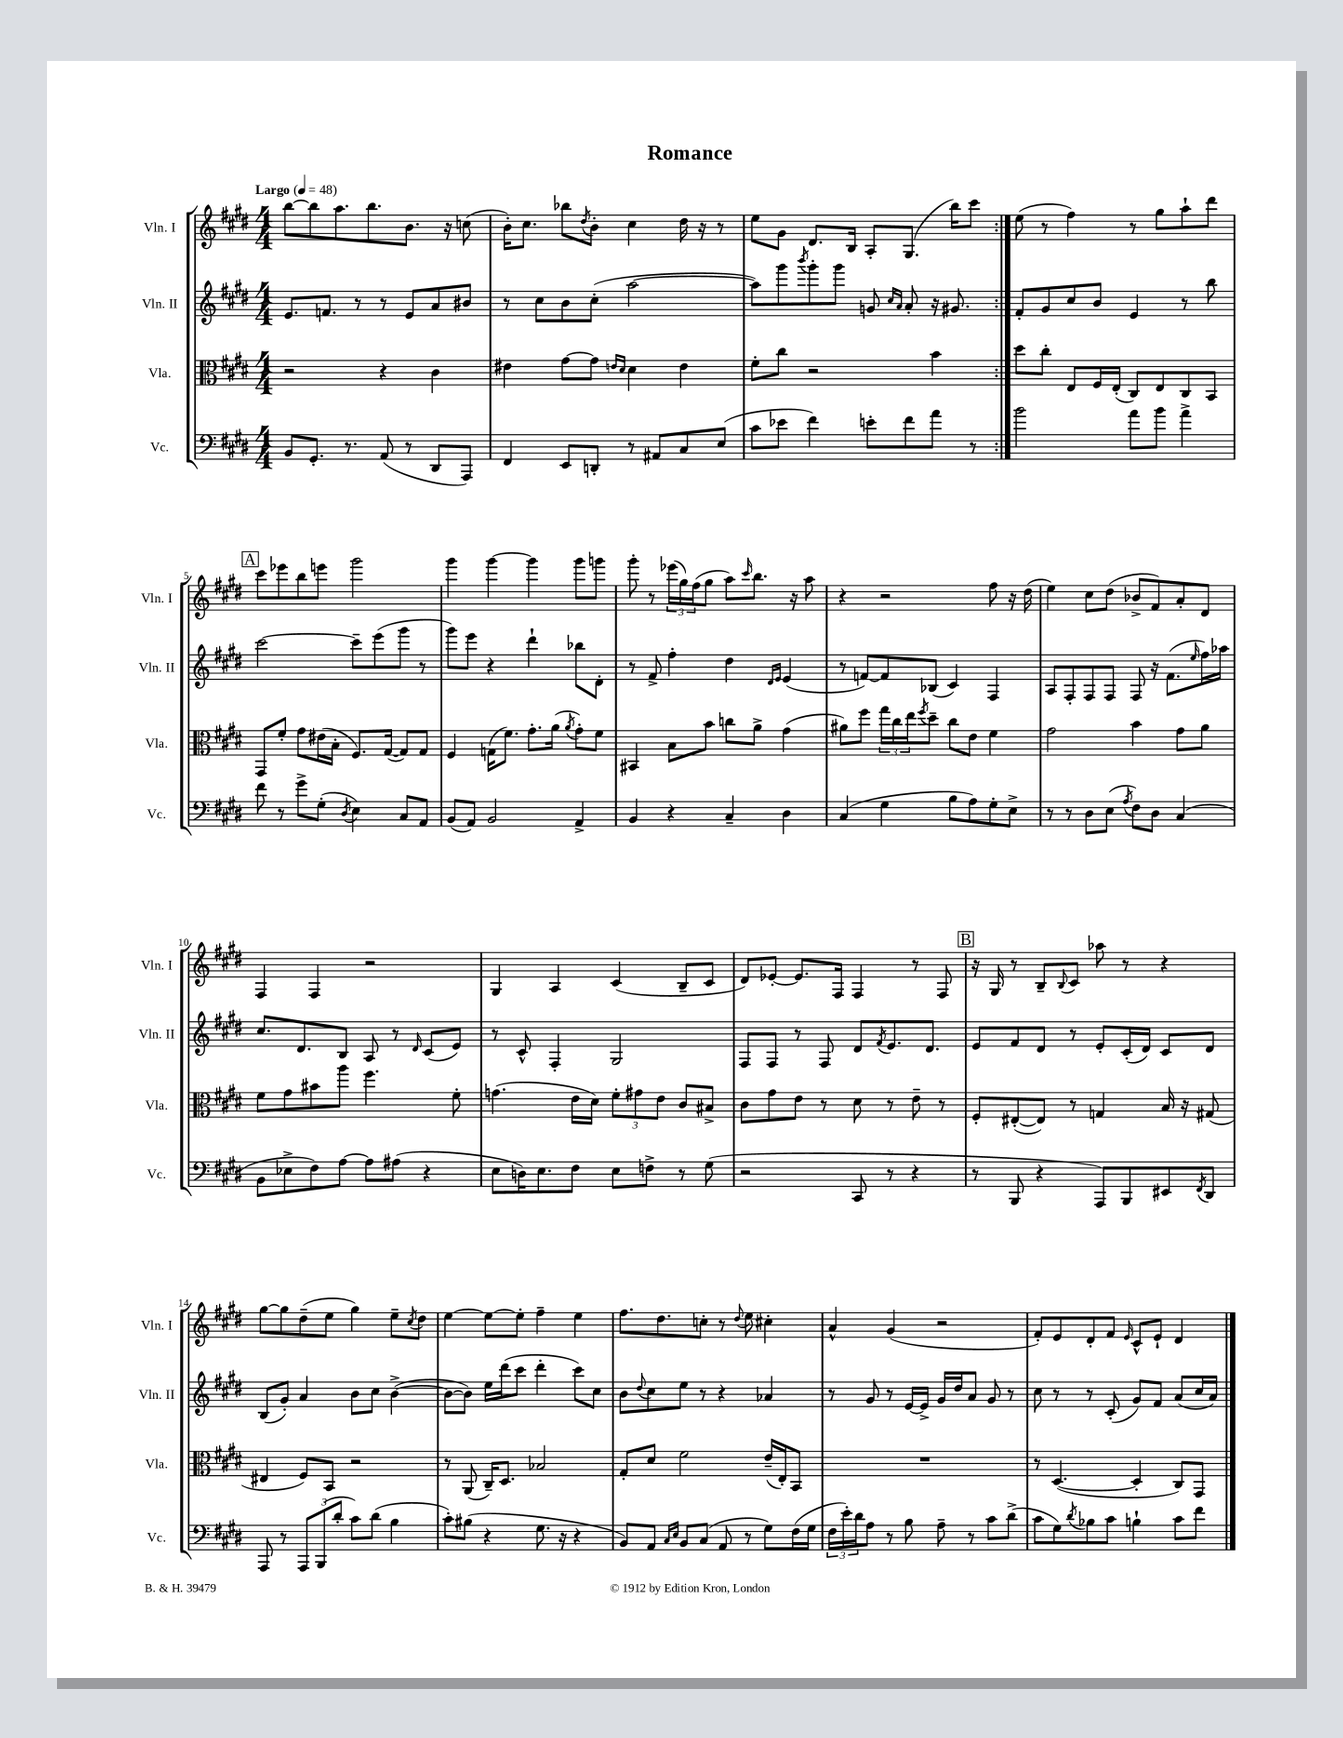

**kern	**kern	**kern	**kern
*part4	*part3	*part2	*part1
*staff4	*staff3	*staff2	*staff1
*I"Vc.	*I"Vla.	*I"Vln. II	*I"Vln. I
*I'Vc.	*I'Vla.	*I'Vln. II	*I'Vln. I
*clefF4	*clefC3	*clefG2	*clefG2
*k[f#c#g#d#]	*k[f#c#g#d#]	*k[f#c#g#d#]	*k[f#c#g#d#]
*M4/4	*M4/4	*M4/4	*M4/4
*MM48	*MM48	*MM48	*MM48
=1	=1	=1	=1
!	!	!	!LO:TX:a:B:t=Largo
8BB/L	2r	8.e/L	[8bb\L
8.GG#'/J	.	.	8bb\]
.	.	8.fn/J	.
.	.	.	8.aa\
8.r	.	.	.
.	.	8r	.
.	.	.	8.bb\
(8AA/	4r	8r	.
8r	.	8e/L	8.b\J
8DD#/L	4c#\	8a/	.
.	.	.	16r
8AAA/J)	.	8b#X/J	(8ccn\
=2	=2	=2	=2
4FF#/	4e#X\	8r	16b'\KL)
.	.	.	8.cc#\J
.	.	8cc#\L	.
8EE/L	[8g#\L	8b\	8bb-X\L
.	.	.	8qdd#/
8DDn'/J	8g#\J]	(8cc#'\J	8b'\J
.	16qqen/LL	.	.
.	16qqd#/JJ	.	.
8r	4d#\	[2aa\	4cc#\
8AA#X/L	.	.	.
8C#/	4e\	.	16dd#\
.	.	.	16r
(8E/J	.	.	8r
=3	=3	=3	=3
8c#\L	8f#'\L	8aa\L])	8ee\L
8e-X\J	8cc#\J	8ggg#\	8g#\J
.	.	8qbbb/	.
4f#\)	2r	8ggg#'\	8.d#/L
.	.	8ggg#\J	.
.	.	.	16B/Jk
8en'\L	.	8gn/	8A'/L
.	.	16qqcc#/LL	.
.	.	16qqa/JJ	.
8f#\	.	8a'/	(8.G#/J
8a\J	4b\	16r	.
.	.	8.g#X/	16bb\KL)
8r	.	.	8ccc#\J
=4:|!	=4:|!	=4:|!	=4:|!
2b\	8dd#\L	8f#'/L	(8ee\
.	8cc#'\J	8g#/	8r
.	8E/L	8cc#/	4ff#\)
.	16F#/L	8b/J	.
.	(16E'/JJ	.	.
8a\L	8C#/L)	4e/	8r
8b\J	8E/	.	8gg#\L
4a^\	8C#/	8r	8aa`\
.	8BB/J	8bb\	8ddd#\J
!!LO:LB:g=z
!!LO:REH:place=s1:t=A
=5	=5	=5	=5
8f#\	8GG#/L	[2ccc#\	8ccc#\L
8r	8f#'/J	.	8eee-X\
8g#^\L	8g#\L	.	8bb\
(8G#'\J	(16e#X\L	.	8eeen\J
.	16B'\JJ	.	.
8qD#/	.	.	.
4E\)	8.F#/L)	8ccc#~\L]	2ggg#\
.	.	(8eee\	.
.	([16G#/Jk	.	.
8C#/L	8G#/L])	8ggg#\J	.
8AA/J	8G#/J	8r	.
=6	=6	=6	=6
(8BB/L	4F#/	8ggg#\L)	4ggg#\
8AA/J)	.	8eee\J	.
2BB/	(16Gn\KL	4r	[4ggg#\
.	8.f#\J)	.	.
.	8.g#'\L	4ddd#`\	4ggg#\]
.	(16a\Jk	.	.
.	8qa/	.	.
4AA^/	8g#'\L)	8bb-X\L	8ggg#\L
.	8f#\J	8d#'\J	8gggn\J
=7	=7	=7	=7
4BB/	4BB#X/	8r	8ggg#'\
.	.	8f#^/	8r
4r	8B\L	4ff#'\	(24eee-X\LL
.	.	.	24gg#\)
.	.	.	(24ff#\J
.	8b\J	.	8gg#\J
4C#~/	8ccn\L	4dd#\	8aa\L)
.	.	.	16qqccc#/
.	8a^\J	.	8.bb\J
.	.	16qqd#/LL	.
.	.	16qqe/JJ	.
4D#\	(4g#\	(4e/	.
.	.	.	16r
.	.	.	8aa\
=8	=8	=8	=8
(4C#/	8a#X\L)	8r	4r
.	8ff#\J	[8fn/L)	.
4G#\	24gg#\LL	8f/]	2r
.	24cc#\	.	.
.	24ee\J	.	.
.	8qff#/	.	.
.	8dd#~\J	(8B-X/J	.
8B\L	8cc#\L	4c#/)	.
8A\)	8e\J	.	.
8G#'\	4f#\	4F#/	8ff#\
8E^\J	.	.	16r
.	.	.	(16dd#\
=9	=9	=9	=9
8r	2g#\	8A/L	4ee\)
8r	.	8F#'/	.
8D#\L	.	8F#/	8cc#\L
(8E\J	.	8F#/J	(8dd#\J
8qA/	.	.	.
8F#\L)	4b\	8F#/	8b-X^/L
8D#\J	.	16r	8f#/)
.	.	(8.f#\L	.
(4C#/	8g#\L	.	8a'/
.	.	16qqee/	.
.	8a\J	16ff#\L)	8d#/J
.	.	16aa-X\JJ	.
!!LO:LB:g=z
=10	=10	=10	=10
8BB\L	8f#\L	8.cc#/L	4F#/
8E-X^\	8g#\	.	.
.	.	8.d#/	.
8F#\)	8b#X\	.	4F#/
[8A\J	8aa\J	8B/J	.
8A\L]	4.ff#\	8A/	2r
(8A#X\J	.	8r	.
.	.	16qqd#/	.
4r	.	(8c#/L	.
.	8f#'\	8e/J)	.
=11	=11	=11	=11
8E\L	(4.gn\	8r	4G#/
16Dn\K)	.	8c#^^/	.
8.E\	.	.	.
.	.	4F#'/	4A/
8F#\J	16e\LL	.	.
.	16d#\JJ)	.	.
8E\L	12f#'\L	2G#/	(4c#/
.	12g#X\	.	.
8Fn^\J	.	.	.
.	12e\J	.	.
8r	8c#/L	.	8B~/L
(8G#\	8B#X^/J	.	8c#/J
=12	=12	=12	=12
2r	8c#\L	8F#/L	8d#/L)
.	8g#\	8F#/J	[8e-X'/J
.	8e\J	8r	8.e-/L]
.	8r	8F#/	.
.	.	.	16F#/Jk
8CC#/	8d#\	8d#/L	4F#/
.	.	8qf#/	.
8r	8r	8.e/	.
4r	8e~\	.	8r
.	.	8.d#/J	.
.	8r	.	8F#/
!!LO:REH:place=s1:t=B
=13	=13	=13	=13
8r	8F#'/L	8e/L	16r
.	.	.	16G#/
8BBB/	([8E#X'/	8f#/	8r
4r	8E#/J])	8d#/J	8B~/L
.	.	.	8qqB/
.	8r	8r	8c#/J
8AAA/L)	4Gn/	8e'/L	8aa-X\
8BBB/	.	(16c#'/L	8r
.	.	16d#/JJ)	.
8EE#X/	16B/	8c#/L	4r
.	16r	.	.
8qFF#/	.	.	.
8DD#/J	(8G#X/	8d#/J	.
!!LO:LB:g=z
=14	=14	=14	=14
8AAA/	4E#X/	(8B/L	[8gg#\L
8r	.	8g#'/J)	8gg#\]
12AAA/L	8F#/L)	4a/	(8dd#~\
(12BBB/	.	.	.
.	8BB/J	.	8ee\J
12d#'/J	.	.	.
8c#\L)	2r	8b\L	4gg#\)
(8d#\J	.	8cc#\J	.
4B\	.	([4b^\	8ee~\L
.	.	.	8qcc#/
.	.	.	8dd#\J
=15	=15	=15	=15
8c#'\L)	8r	8b\L_	[4ee\
(8B#X\J	(8AA/	8b\J])	.
4r	16C#~/KL)	16ee\LL	8ee\L_
.	8.D#/J	(16ddd#\J	.
.	.	8ccc#\J	8ee'\J]
8.G#\	2B-X/	4ddd#'\	4ff#~\
16r	.	.	.
4r	.	8ccc#\L)	4ee\
.	.	8cc#\J	.
=16	=16	=16	=16
8BB/L)	8G#'/L	8b\L	8.ff#\L
.	.	8qqdd#/	.
8AA/J	8d#/J	8cc#\	.
.	.	.	8.dd#\
16qqC#/LL	.	.	.
16qqE/JJ	.	.	.
8BB/L	2f#\	8ee\J	.
(8C#/J	.	8r	8ccn'\J
8AA/	.	4r	8r
.	.	.	8qqdd#/
8r	.	.	8ee\
8G#\L)	(16e~/LL	4a-X/	4cc#X'\
.	16E'/J)	.	.
(16F#\L	8BB/J	.	.
16G#\JJ	.	.	.
=17	=17	=17	=17
24F#\LL	1r	8r	4a^^/
24e'\)	.	.	.
24d#\J	.	.	.
8A\J	.	8g#/	.
8r	.	8r	(4g#/
8B\	.	[16e/LL	.
.	.	16e^/JJ]	.
8A~\	.	16g#/LL	2r
.	.	16dd#/J	.
8r	.	8a/J	.
8c#\L	.	8g#/	.
(8d#^\J	.	8r	.
=18	=18	=18	=18
8c#\L	8r	8cc#\	8f#'/L)
8G#\)	([4.D#/	8r	8e/
8qd#/	.	.	.
8B-X\	.	8r	8d#'/
8c#\J	.	(8c#'/	8f#/J
.	.	.	16qqe/
4Bn`\	4D#'/]	8g#/L)	8c#^^/L
.	.	8f#/J	8e`/J
8c#\L	8C#/L)	(8a/L	4d#/
8f#\J	8GG#/J	16cc#/L	.
.	.	16a/JJ)	.
==	==	==	==
*-	*-	*-	*-
